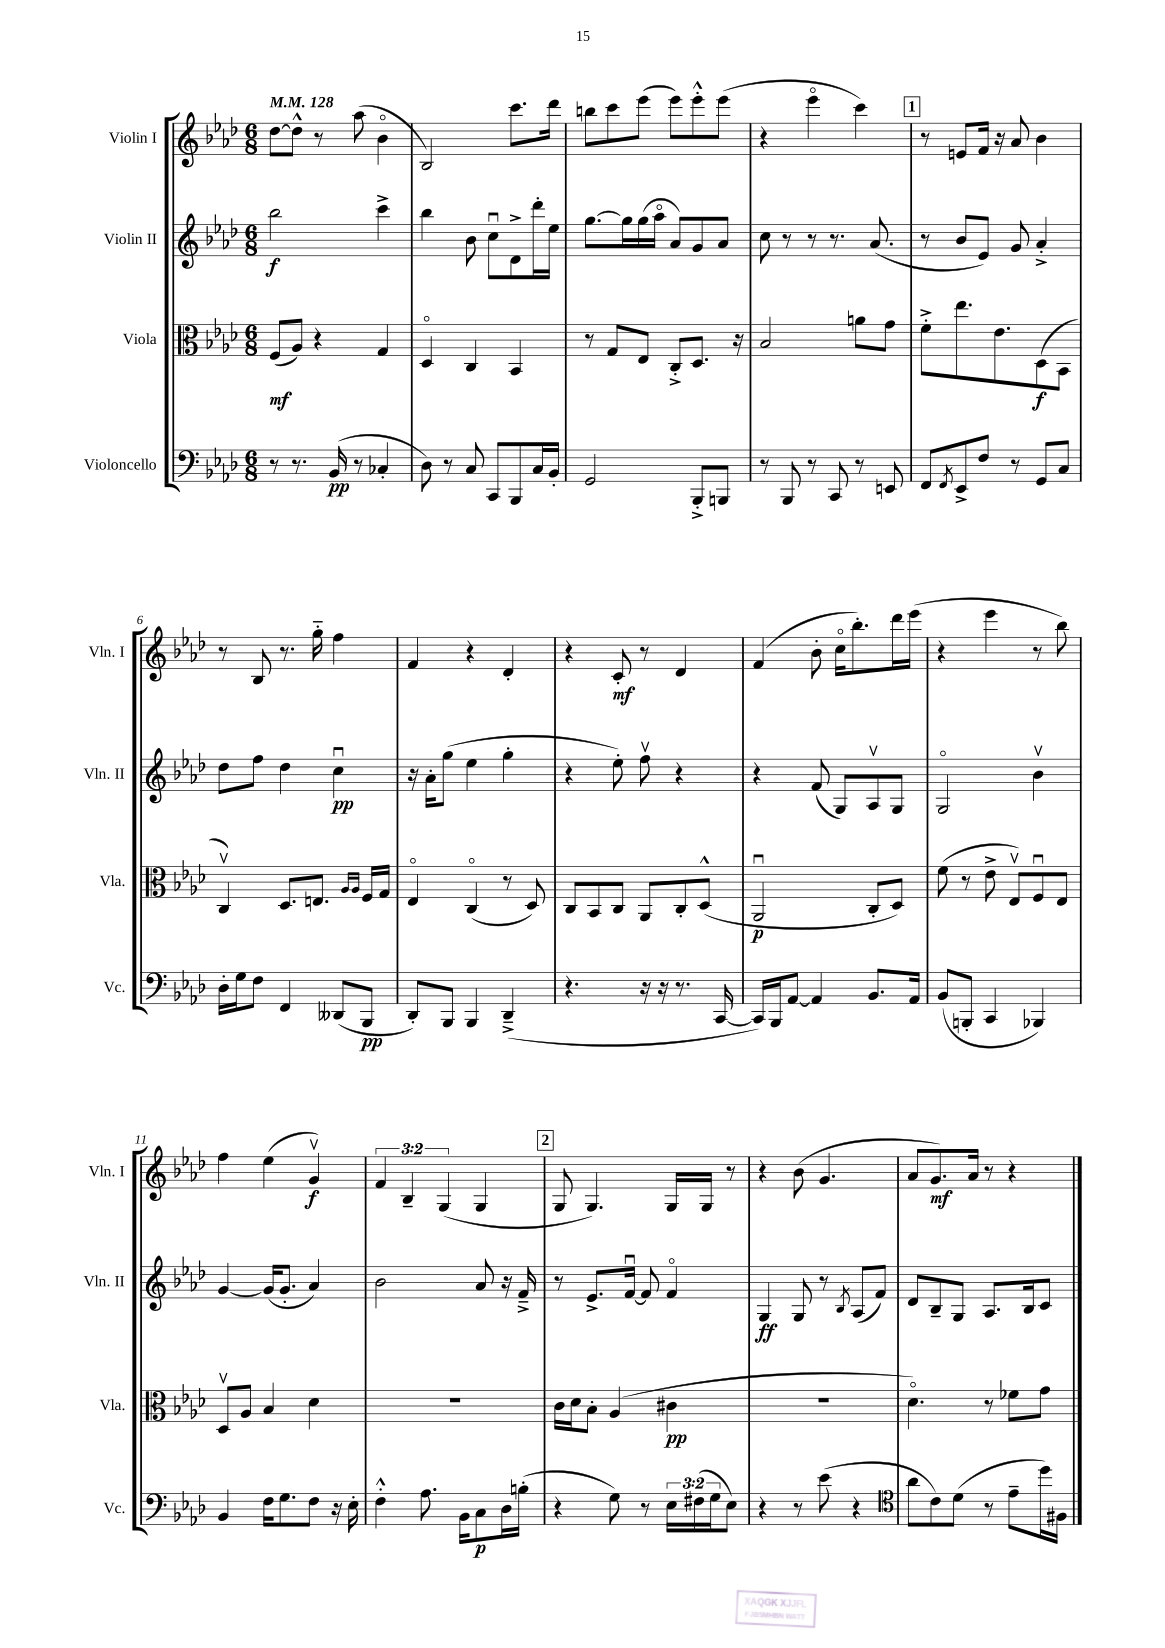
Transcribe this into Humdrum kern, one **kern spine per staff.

**kern	**kern	**kern	**kern
*staff4	*staff3	*staff2	*staff1
*clefF4	*clefC3	*clefG2	*clefG2
*k[b-e-a-d-]	*k[b-e-a-d-]	*k[b-e-a-d-]	*k[b-e-a-d-]
*M6/8	*M6/8	*M6/8	*M6/8
*MM128	*MM128	*MM128	*MM128
8r	(8F	2bb-	[8dd-
8.r	8A-)	.	8dd-^^]
.	4r	.	8r
(16BB-	.	.	.
8r	.	.	(8aa-
4C-'	4G	4ccc^	4b-o
=	=	=	=
8D-)	4D-o	4bb-	2B-)
8r	.	.	.
8C	4C	8b-	.
8CC	.	8ccu	.
8BBB-	4BB-	8d-^	8.ccc
16C	.	16ddd-'	.
16BB-'	.	16ee-	16ddd-
=	=	=	=
2GG	8r	[8.gg	8bb
.	8G	.	8ccc
.	.	16gg]	.
.	8E-	(16gg	(8eee-
.	.	16aa-o	.
.	8C'^	8a-)	8eee-)
8BBB-'^	8.D-	8g	8eee-'^^
8BBB	.	8a-	(8eee-
.	16r	.	.
=	=	=	=
8r	2B-	8cc	4r
8BBB-	.	8r	.
8r	.	8r	4eee-o
8CC	.	8.r	.
8r	8a	.	4ccc)
.	.	(8.a-	.
8EE	8g	.	.
=	=	=	=
8FF	8f'^	8r	8r
8qFF	.	.	.
8EE-^	8.ee-	8b-	8e
8F	.	8e-)	16f
.	8.e-	.	16r
8r	.	8g	8a-
8GG	(8D-	4a-'^	4b-
8C	8BB-	.	.
=	=	=	=
16D-'	4Cv)	8dd-	8r
16G	.	.	.
8F	.	8ff	8B-
4FF	8.D-	4dd-	8.r
.	8.E	.	16gg'~
(8DD--	.	4ccu	4ff
.	16qqA-	.	.
.	16qqA-	.	.
8BBB-	16F	.	.
.	16G	.	.
=	=	=	=
8DD-')	4E-o	16r	4f
.	.	16a-'	.
8BBB-	.	(8gg	.
4BBB-	(4Co	4ee-	4r
(4DD-~^	8r	4gg'	4d-'
.	8D-)	.	.
=	=	=	=
4.r	8C	4r	4r
.	8BB-	.	.
.	8C	8ee-')	8c'
16r	8AA-	8ffv	8r
16r	.	.	.
8.r	8C'	4r	4d-
.	(8D-^^	.	.
[16CC	.	.	.
=	=	=	=
16CC])	2AA-u	4r	(4f
16BBB-	.	.	.
[8AA-	.	.	.
4AA-]	.	(8f	8b-'
.	.	8G)	16cco
.	.	.	8.bb-')
8.BB-	8C'	8A-v	.
.	8D-)	8G	16ddd-
16AA-	.	.	(16eee-
=	=	=	=
(8BB-	(8f	2Go	4r
8BBB'	8r	.	.
4CC	8e-^	.	4eee-
.	8E-v)	.	.
4BBB-)	8Fu	4b-v	8r
.	8E-	.	8bb-)
=	=	=	=
4BB-	8D-v	[4g	4ff
.	8A-	.	.
16F	4B-	(16g]	(4ee-
8.G	.	8.g'	.
8F	4d-	4a-)	4gv)
16r	.	.	.
16E-'	.	.	.
=	=	=	=
4F'^^	2.r	2b-	6f
.	.	.	6B-~
8.A-	.	.	.
.	.	.	(6G
16BB-	.	.	.
8C	.	8a-	4G
16D-	.	16r	.
(16B'	.	16f~^	.
=	=	=	=
4r	16c	8r	8G
.	16d-	.	.
.	8B-'	8.e-^	4.G)
8G)	(4A-	.	.
.	.	[16fu	.
8r	.	8f]	.
24E-	4c#	4fo	16G
(24F#	.	.	.
.	.	.	16G
24G	.	.	.
8E-)	.	.	8r
=	=	=	=
4r	2.r	4G	4r
8r	.	8G	(8b-
(8e-	.	8r	4.g
.	.	8qB-	.
4r	.	(8A-	.
.	.	8f)	.
=	=	=	=
*clefC4	*	*	*
8a-	4.d-o)	8d-	8a-
8c)	.	8B-~	8.g)
(8d-	.	8G	.
.	.	.	16a-
8r	8r	8.A-	8r
8e-~	8f-	.	4r
.	.	16B-	.
16dd-)	8g	8c	.
16F#	.	.	.
==	==	==	==
*-	*-	*-	*-
